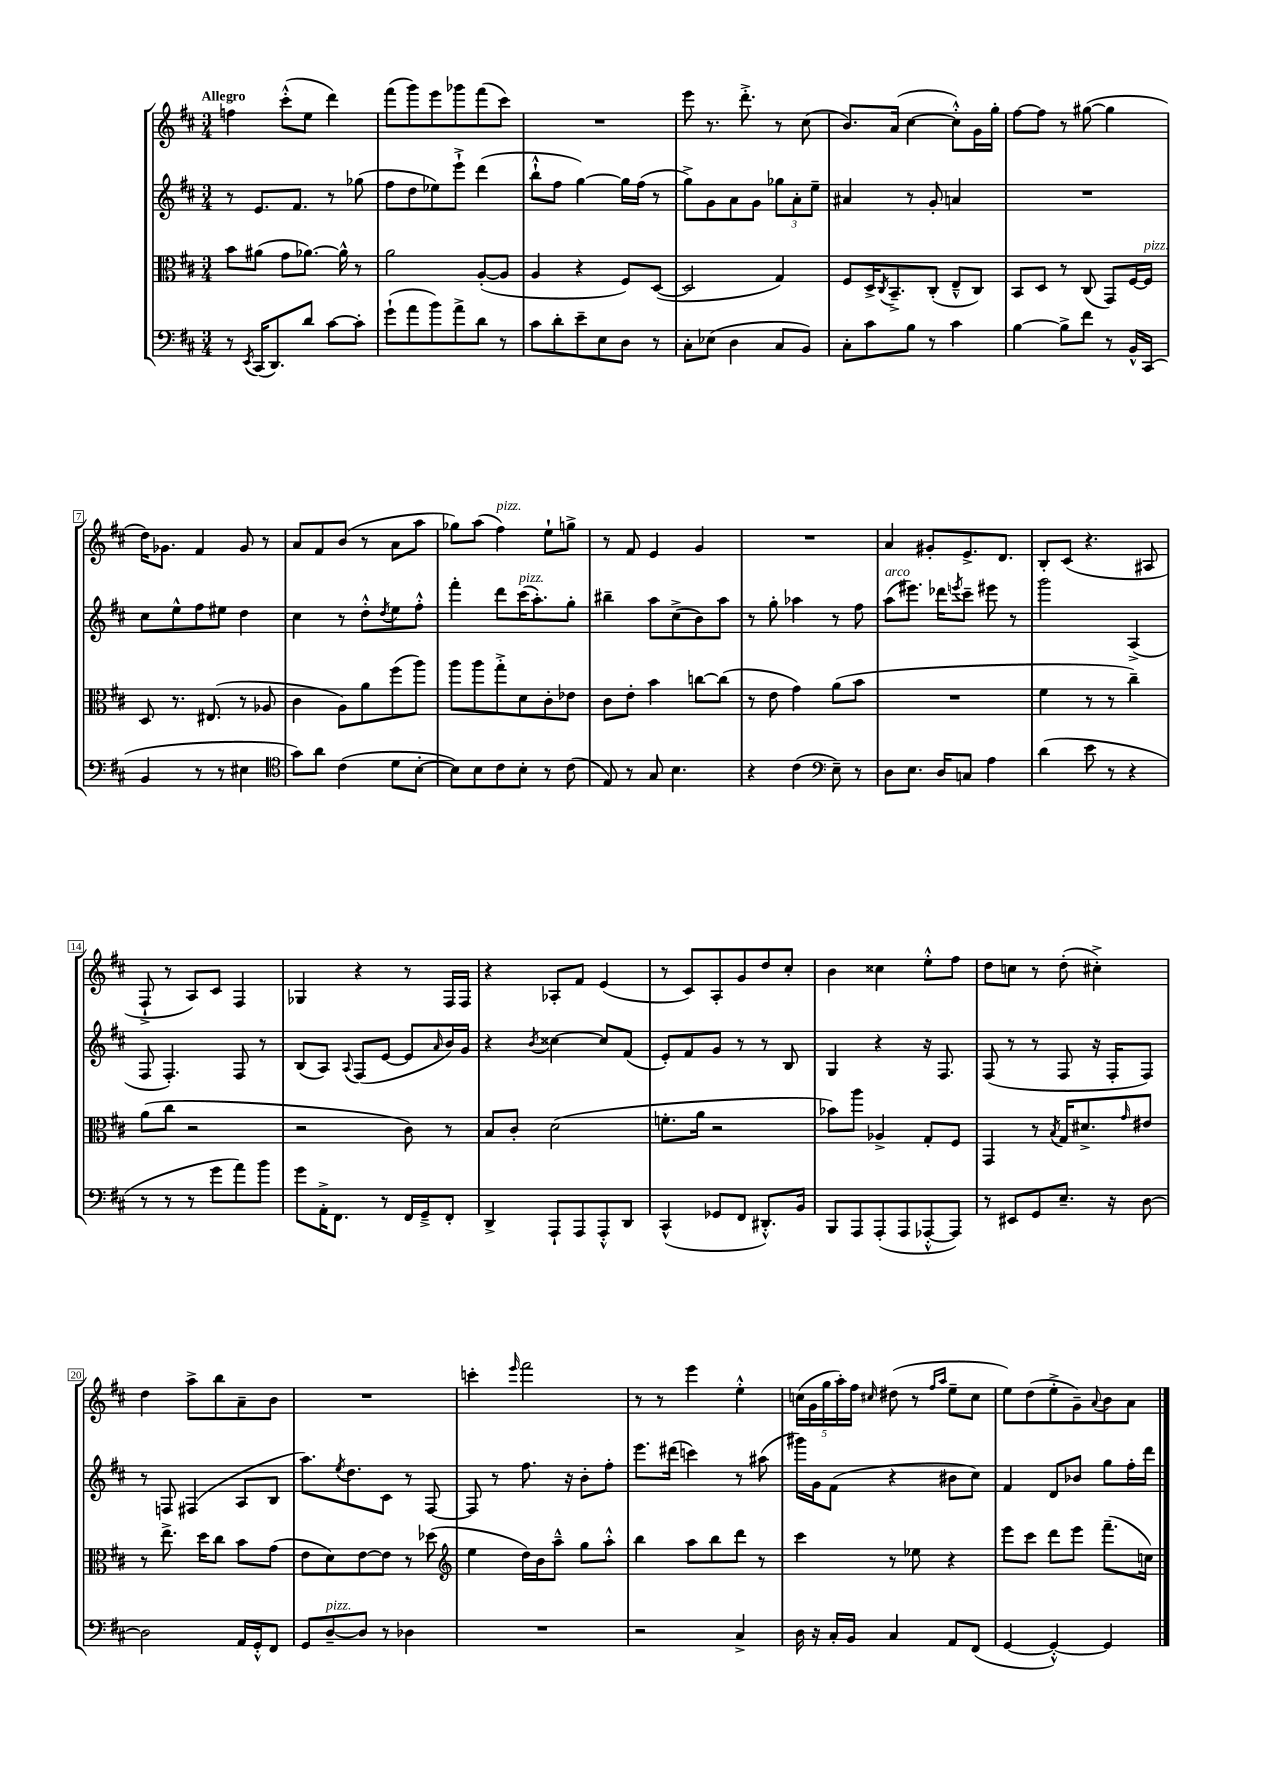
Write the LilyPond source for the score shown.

<<
\new StaffGroup <<
\new Staff = "s0" {
    \clef treble \key d \major \numericTimeSignature \time 3/4 \tempo "Allegro"
    f''4 cis'''8-.-^( e''8 d'''4) |
    fis'''8( g'''8) e'''8 ges'''8 fis'''8( cis'''8) |
    R2. |
    e'''8 r8. d'''8.-.-> r8 cis''8( |
    b'8.) a'16( cis''4~ cis''8-.-^) g'16 g''16-. |
    fis''8~ fis''8 r8 gis''8~( gis''4 |
    d''16) ges'8. fis'4 ges'8 r8 |
    a'8 fis'8 b'8( r8 a'8 a''8 |
    ges''8) a''8( fis''4^\markup { \italic "pizz." }) e''8-! g''8-> |
    r8 fis'8 e'4 g'4 |
    R2. |
    a'4 gis'8-. e'8.-> d'8. |
    b8-. cis'8( r4. ais8 |
    fis8-!-> r8 a8) cis'8 fis4 |
    ges4 r4 r8 fis16 fis16 |
    r4 aes8-. fis'8 e'4( |
    r8 cis'8) a8-. g'8 d''8 cis''8-. |
    b'4 cisis''4 e''8-.-^ fis''8 |
    d''8 c''8 r8 d''8-.( cis''4-.->) |
    d''4 a''8-> b''8 a'8-- b'8 |
    R2. |
    c'''4-. \grace { e'''16 } fis'''2 |
    r8 r8 e'''4 e''4-.-^ |
    \tuplet 5/4 { c''16( g'16 g''16 a''16-.) fis''16 } \grace { cis''16 } dis''8( r8 \grace { fis''16 a''16 } e''8-- cis''8 |
    e''8) d''8( e''8-.-> g'8--) \appoggiatura { a'8 } b'8 a'8 \bar "|." |
}
\new Staff = "s1" {
    \clef treble \key d \major \numericTimeSignature \time 3/4
    r8 e'8. fis'8. r8 ges''8( |
    fis''8 d''8 ees''8) e'''8-!-> d'''4( |
    b''8-!-^ fis''8 g''4~) g''16 fis''16( r8 |
    g''8->) g'8 a'8 g'8 \tuplet 3/2 { ges''8 a'8-. e''8-- } |
    ais'4 r8 g'8-. a'4 |
    R2. |
    cis''8 e''8-^ fis''8 eis''8 d''4 |
    cis''4 r8 d''8-.-^ \acciaccatura { d''8 } e''8 fis''8-.-^ |
    fis'''4-. d'''8 cis'''16^\markup { \italic "pizz." }( a''8.-.) g''8-. |
    bis''4-- a''8 cis''8->( b'8) a''8 |
    r8 g''8-. aes''4 r8 fis''8 |
    a''8^\markup { \italic "arco" }( eis'''8.) des'''16 \acciaccatura { e'''8 } cis'''8-- eis'''8 r8 |
    g'''2 a4->( |
    fis8 fis4.-.) fis8 r8 |
    b8( a8) \appoggiatura { a8 } fis8( e'8~ e'8 \grace { a'16 } b'16) g'16 |
    r4 \acciaccatura { b'8 } cisis''4~ cisis''8 fis'8( |
    e'8-.) fis'8 g'8 r8 r8 b8 |
    g4 r4 r16 fis8. |
    fis8( r8 r8 fis8 r16 fis16-. fis8) |
    r8 f8 fis4( a8 b8 |
    a''8.) \acciaccatura { e''8 } d''8. cis'8 r8 fis8~ |
    fis8 r8 fis''8. r16 b'8-. fis''8-. |
    e'''8. dis'''16( c'''4) r8 ais''8( |
    gis'''16) g'16 fis'8( r4 bis'8 cis''8) |
    fis'4 d'8 bes'8 g''8 fis''16-. d'''16 \bar "|." |
}
\new Staff = "s2" {
    \clef alto \key d \major \numericTimeSignature \time 3/4
    b'8 ais'8( g'8 aes'8.~) aes'16-^ r8 |
    a'2 a8~-.( a8 |
    a4 r4 fis8) d8~( |
    d2 g4) |
    fis8 d16-> \acciaccatura { cis8 } b,8.---> cis8-.( e8---^ cis8) |
    b,8 d8 r8 cis8( g,8) fis16~ fis16^\markup { \italic "pizz." } |
    d8 r8. eis8.( r8 aes8 |
    cis'4 a8) a'8 fis''8( a''8) |
    a''8 a''8 g''8-.-> d'8 cis'8-. ees'8 |
    cis'8 e'8-. b'4 c''8~ c''8( |
    r8 e'8 g'4) a'8( b'8 |
    R2. |
    fis'4 r8 r8 cis''4--) |
    a'8( cis''8 r2 |
    r2 cis'8) r8 |
    b8 cis'8-. d'2( |
    f'8.-. a'16 r2 |
    bes'8) a''8 aes4-> g8-. fis8 |
    g,4 r8 \acciaccatura { b8 } g16 dis'8.-> \grace { g'16 } eis'8 |
    r8 e''8.-> d''16 cis''8 b'8 g'8( |
    e'8 d'8) e'8~ e'8 r8 des''8( |
    \clef treble e''4 d''16) b'16 a''8---^ g''8 a''8-.-^ |
    b''4 a''8 b''8 d'''8 r8 |
    cis'''4 r8 ees''8 r4 |
    e'''8 cis'''8 d'''8 e'''8 fis'''8.--( c''16) \bar "|." |
}
\new Staff = "s3" {
    \clef bass \key d \major \numericTimeSignature \time 3/4
    r8 \acciaccatura { e,8 } cis,16( d,8.) d'8 cis'8~ cis'8-. |
    g'8-!( a'8 b'8) a'8-> d'8 r8 |
    cis'8 d'8-. e'8-- e8 d8 r8 |
    cis8-. ees8( d4 cis8 b,8) |
    cis8-. cis'8 b8 r8 cis'4 |
    b4~ b8-> fis'8 r8 b,16-^ cis,16( |
    b,4 r8 r8 eis4 |
    \clef tenor g'8) a'8 cis'4( d'8 b8~-. |
    b8) b8 cis'8 b8-. r8 cis'8( |
    e8) r8 g8 b4. |
    r4 cis'4( \clef bass e8--) r8 |
    d8 e8. d16 c8 a4 |
    d'4( e'8 r8 r4 |
    r8 r8 r8 g'8 a'8) b'8 |
    g'8 a,16-.-> fis,8. r8 fis,16 g,16---> fis,8-. |
    d,4-> a,,8-! a,,8 a,,8-.-^ d,8 |
    cis,4-^( ges,8 fis,8 dis,8.-.-^) b,16 |
    b,,8 a,,8 a,,8-.( a,,8 aes,,8~-.-^ aes,,8) |
    r8 eis,8 g,8 e8.-- r16 d8~ |
    d2 a,16 g,16-.-^ fis,8 |
    g,8 d8~--^\markup { \italic "pizz." } d8 r8 des4 |
    R2. |
    r2 cis4-> |
    d16 r16 cis16-. b,16 cis4 a,8 fis,8( |
    g,4~ g,4~-.-^) g,4 \bar "|." |
}
>>
>>
\layout { \context { \Score \override BarNumber.stencil = #(make-stencil-boxer 0.1 0.3 ly:text-interface::print) } }
